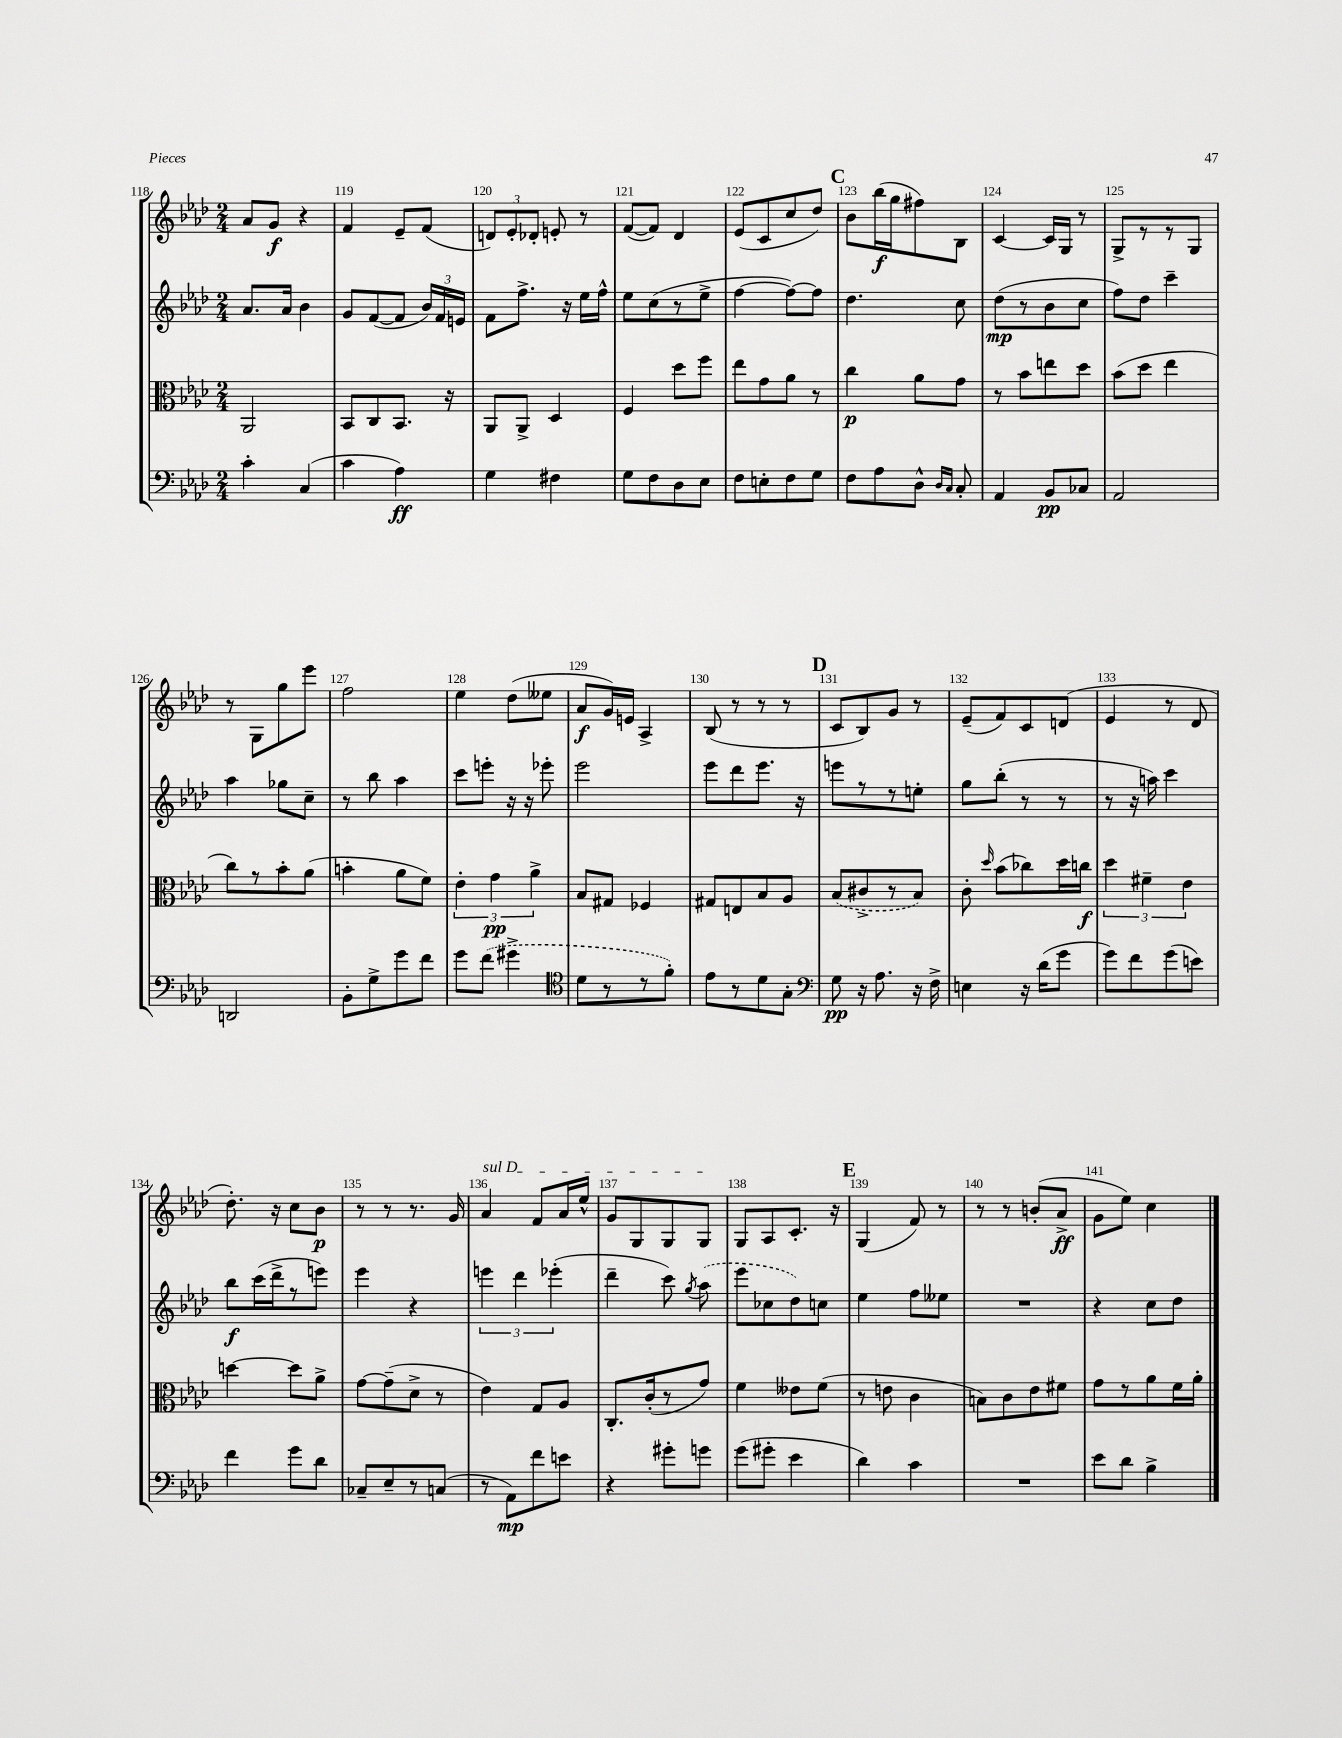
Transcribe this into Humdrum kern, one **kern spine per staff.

**kern	**dynam	**kern	**dynam	**kern	**dynam	**kern	**dynam
*part4	*part4	*part3	*part3	*part2	*part2	*part1	*part1
*staff4	*staff4	*staff3	*staff3	*staff2	*staff2	*staff1	*staff1
*clefF4	*	*clefC3	*	*clefG2	*	*clefG2	*
*k[b-e-a-d-]	*	*k[b-e-a-d-]	*	*k[b-e-a-d-]	*	*k[b-e-a-d-]	*
*M2/4	*	*M2/4	*	*M2/4	*	*M2/4	*
=118	=118	=118	=118	=118	=118	=118	=118
4c'\	.	2AA-/	.	8.a-/L	.	8a-/L	.
.	.	.	.	.	.	8g/J	f
.	.	.	.	16a-/Jk	.	.	.
(4C/	.	.	.	4b-\	.	4r	.
=119	=119	=119	=119	=119	=119	=119	=119
4c\	.	8BB-/L	.	8g/L	.	4f/	.
.	.	8C/	.	([8f/	.	.	.
4A-\)	ff	8.BB-/J	.	8f/J]	.	8e-~/L	.
.	.	.	.	24b-/LL)	.	(8f/J	.
.	.	.	.	24f/	.	.	.
.	.	16r	.	.	.	.	.
.	.	.	.	24en/JJ	.	.	.
=120	=120	=120	=120	=120	=120	=120	=120
4G\	.	8AA-/L	.	8f\L	.	12dn/L)	.
.	.	.	.	.	.	12e-'/	.
.	.	8AA-^/J	.	8.ff^\J	.	.	.
.	.	.	.	.	.	12d-X'/J	.
4F#X\	.	4D-/	.	.	.	8en'/	.
.	.	.	.	16r	.	.	.
.	.	.	.	16ee-\LL	.	8r	.
.	.	.	.	16ff^^\JJ	.	.	.
=121	=121	=121	=121	=121	=121	=121	=121
8G\L	.	4F/	.	8ee-\L	.	([8f/L	.
8F\	.	.	.	(8cc\	.	8f/J])	.
8D-\	.	8dd-\L	.	8r	.	4d-/	.
8E-\J	.	8ff\J	.	8ee-^\J	.	.	.
=122	=122	=122	=122	=122	=122	=122	=122
8F\L	.	8ee-\L	.	[4ff\	.	(8e-/L	.
8En'\	.	8g\	.	.	.	8c/	.
8F\	.	8a-\J	.	8ff\L_)	.	8cc/	.
8G\J	.	8r	.	8ff\J]	.	8dd-/J)	.
!!LO:REH:place=s1:t=C
=123	=123	=123	=123	=123	=123	=123	=123
8F\L	.	4cc\	p	4.dd-\	.	8b-\L	.
8A-\	.	.	.	.	.	(16bb-\L	f
.	.	.	.	.	.	16gg\J	.
8D-^^\J	.	8a-\L	.	.	.	8ff#X\)	.
16qqD-/LL	.	.	.	.	.	.	.
16qqC/JJ	.	.	.	.	.	.	.
8C'/	.	8g\J	.	8cc\	.	8B-\J	.
=124	=124	=124	=124	=124	=124	=124	=124
4AA-/	.	8r	.	(8dd-\L	mp	[4c/	.
.	.	8b-\L	.	8r	.	.	.
8BB-/L	pp	8een\	.	8b-\	.	16c/LL]	.
.	.	.	.	.	.	16G/JJ	.
8C-X/J	.	8dd-\J	.	8cc\J	.	8r	.
=125	=125	=125	=125	=125	=125	=125	=125
2AA-/	.	(8b-\L	.	8ff\L)	.	8G^/L	.
.	.	8dd-\J	.	8dd-\J	.	8r	.
.	.	4ee-\	.	4ccc~\	.	8r	.
.	.	.	.	.	.	8G/J	.
!!LO:LB:g=z
=126	=126	=126	=126	=126	=126	=126	=126
2DDn/	.	8cc\L)	.	4aa-\	.	8r	.
.	.	8r	.	.	.	8G\L	.
.	.	8b-'\	.	8gg-X\L	.	8gg\	.
.	.	(8a-\J	.	8cc~\J	.	8eee-\J	.
=127	=127	=127	=127	=127	=127	=127	=127
8BB-'\L	.	4bn'\	.	8r	.	2ff\	.
8G^\	.	.	.	8bb-\	.	.	.
8g\	.	8a-\L	.	4aa-\	.	.	.
8f\J	.	8f\J)	.	.	.	.	.
=128	=128	=128	=128	=128	=128	=128	=128
8g\L	.	6e-'\	.	8ccc\L	.	4ee-\	.
(8f\J	.	.	.	8eeen'\J	.	.	.
.	.	6g\	pp	.	.	.	.
4g#X^\	.	.	.	16r	.	(8dd-\L	.
.	.	.	.	16r	.	.	.
.	.	6a-^\	.	.	.	.	.
.	.	.	.	8eee-X'\	.	8ee--X\J	.
=129	=129	=129	=129	=129	=129	=129	=129
*clefC4	*	*	*	*	*	*	*
8d-\L	.	8B-/L	.	2eee-\	.	8a-/L	f
8r	.	8G#X/J	.	.	.	16g/L)	.
.	.	.	.	.	.	16en/JJ	.
8r	.	4F-X/	.	.	.	4A-^/	.
8f'\J)	.	.	.	.	.	.	.
=130	=130	=130	=130	=130	=130	=130	=130
8e-\L	.	8G#X/L	.	8eee-\L	.	(8B-/	.
8r	.	8En/	.	8ddd-\	.	8r	.
8d-\	.	8B-/	.	8.eee-\J	.	8r	.
8G'\J	.	8A-/J	.	.	.	8r	.
.	.	.	.	16r	.	.	.
!!LO:REH:place=s1:t=D
=131	=131	=131	=131	=131	=131	=131	=131
*clefF4	*	*	*	*	*	*	*
8G\	pp	(8B-/L	.	8eeen\L	.	8c/L	.
16r	.	8c#X^/	.	8r	.	8B-/)	.
8.A-\	.	.	.	.	.	.	.
.	.	8r	.	8r	.	8g/J	.
16r	.	8B-/J)	.	8een'\J	.	8r	.
16F^\	.	.	.	.	.	.	.
=132	=132	=132	=132	=132	=132	=132	=132
4En\	.	8c'\	.	8gg\L	.	(8e-~/L	.
.	.	16qqdd-/	.	.	.	.	.
.	.	(8b-\L	.	(8bb-'\J	.	8f/)	.
16r	.	8cc-X\)	.	8r	.	8c/	.
(16d-\KL	.	.	.	.	.	.	.
8g\J	.	16dd-\L	.	8r	.	(8dn/J	.
.	.	16ccn\JJ	f	.	.	.	.
=133	=133	=133	=133	=133	=133	=133	=133
8g\L)	.	6dd-\	.	8r	.	4e-/	.
8f\	.	.	.	16r	.	.	.
.	.	6f#X~\	.	.	.	.	.
.	.	.	.	16aan\)	.	.	.
(8g\	.	.	.	4ccc\	.	8r	.
.	.	6e-\	.	.	.	.	.
8en\J)	.	.	.	.	.	8d-/	.
!!LO:LB:g=z
=134	=134	=134	=134	=134	=134	=134	=134
4f\	.	[4ddn\	.	8bb-\L	f	8.dd-'\)	.
.	.	.	.	(16ccc\L	.	.	.
.	.	.	.	16ddd-^\J	.	16r	.
8g\L	.	8dd\L]	.	8r	.	8cc\L	.
8d-\J	.	8a-^\J	.	8eeen\J)	.	8b-\J	p
=135	=135	=135	=135	=135	=135	=135	=135
8C-X~/L	.	[8g\L	.	4eee-\	.	8r	.
8E-~/	.	(8g~\]	.	.	.	8r	.
8r	.	8d-^\J	.	4r	.	8.r	.
(8Cn/J	.	8r	.	.	.	.	.
.	.	.	.	.	.	16g/	.
=136	=136	=136	=136	=136	=136	=136	=136
!	!	!	!	!	!	!LO:TX:a:i:t=sul D	!
8r	.	4e-\)	.	6eeen\	.	4a-/	.
8AA-\L)	mp	.	.	.	.	.	.
.	.	.	.	6ddd-\	.	.	.
8f\	.	8G/L	.	.	.	8f/L	.
.	.	.	.	(6eee-X'\	.	.	.
8en\J	.	8A-/J	.	.	.	16a-/L	.
.	.	.	.	.	.	16ee-^^/JJ	.
=137	=137	=137	=137	=137	=137	=137	=137
4r	.	8.C'/L	.	4ddd-~\	.	8g/L	.
.	.	.	.	.	.	8G/	.
.	.	(16c'/k	.	.	.	.	.
8g#X'\L	.	8r	.	8ccc\)	.	8G/	.
.	.	.	.	8qgg/	.	.	.
8gn\J	.	8g/J)	.	(8aa-\	.	8G/J	.
=138	=138	=138	=138	=138	=138	=138	=138
(8g\L	.	4f\	.	8eee-\L	.	8G/L	.
8g#X'\J	.	.	.	8cc-X\	.	8A-/	.
4e-\	.	8e--X\L	.	8dd-\)	.	8.c'/J	.
.	.	(8f\J	.	8ccn\J	.	.	.
.	.	.	.	.	.	16r	.
!!LO:REH:place=s1:t=E
=139	=139	=139	=139	=139	=139	=139	=139
4d-\)	.	8r	.	4ee-\	.	(4G/	.
.	.	8en\	.	.	.	.	.
4c\	.	4c\	.	8ff\L	.	8f/)	.
.	.	.	.	8ee--X\J	.	8r	.
=140	=140	=140	=140	=140	=140	=140	=140
2r	.	8Bn\L)	.	2r	.	8r	.
.	.	8c\	.	.	.	8r	.
.	.	8e-\	.	.	.	(8bn'/L	.
.	.	8f#X\J	.	.	.	8a-^/J	ff
=141	=141	=141	=141	=141	=141	=141	=141
8e-\L	.	8g\L	.	4r	.	8g\L	.
8d-\J	.	8r	.	.	.	8ee-\J)	.
4B-^\	.	8a-\	.	8cc\L	.	4cc\	.
.	.	16f\L	.	8dd-\J	.	.	.
.	.	16a-'\JJ	.	.	.	.	.
==	==	==	==	==	==	==	==
*-	*-	*-	*-	*-	*-	*-	*-
